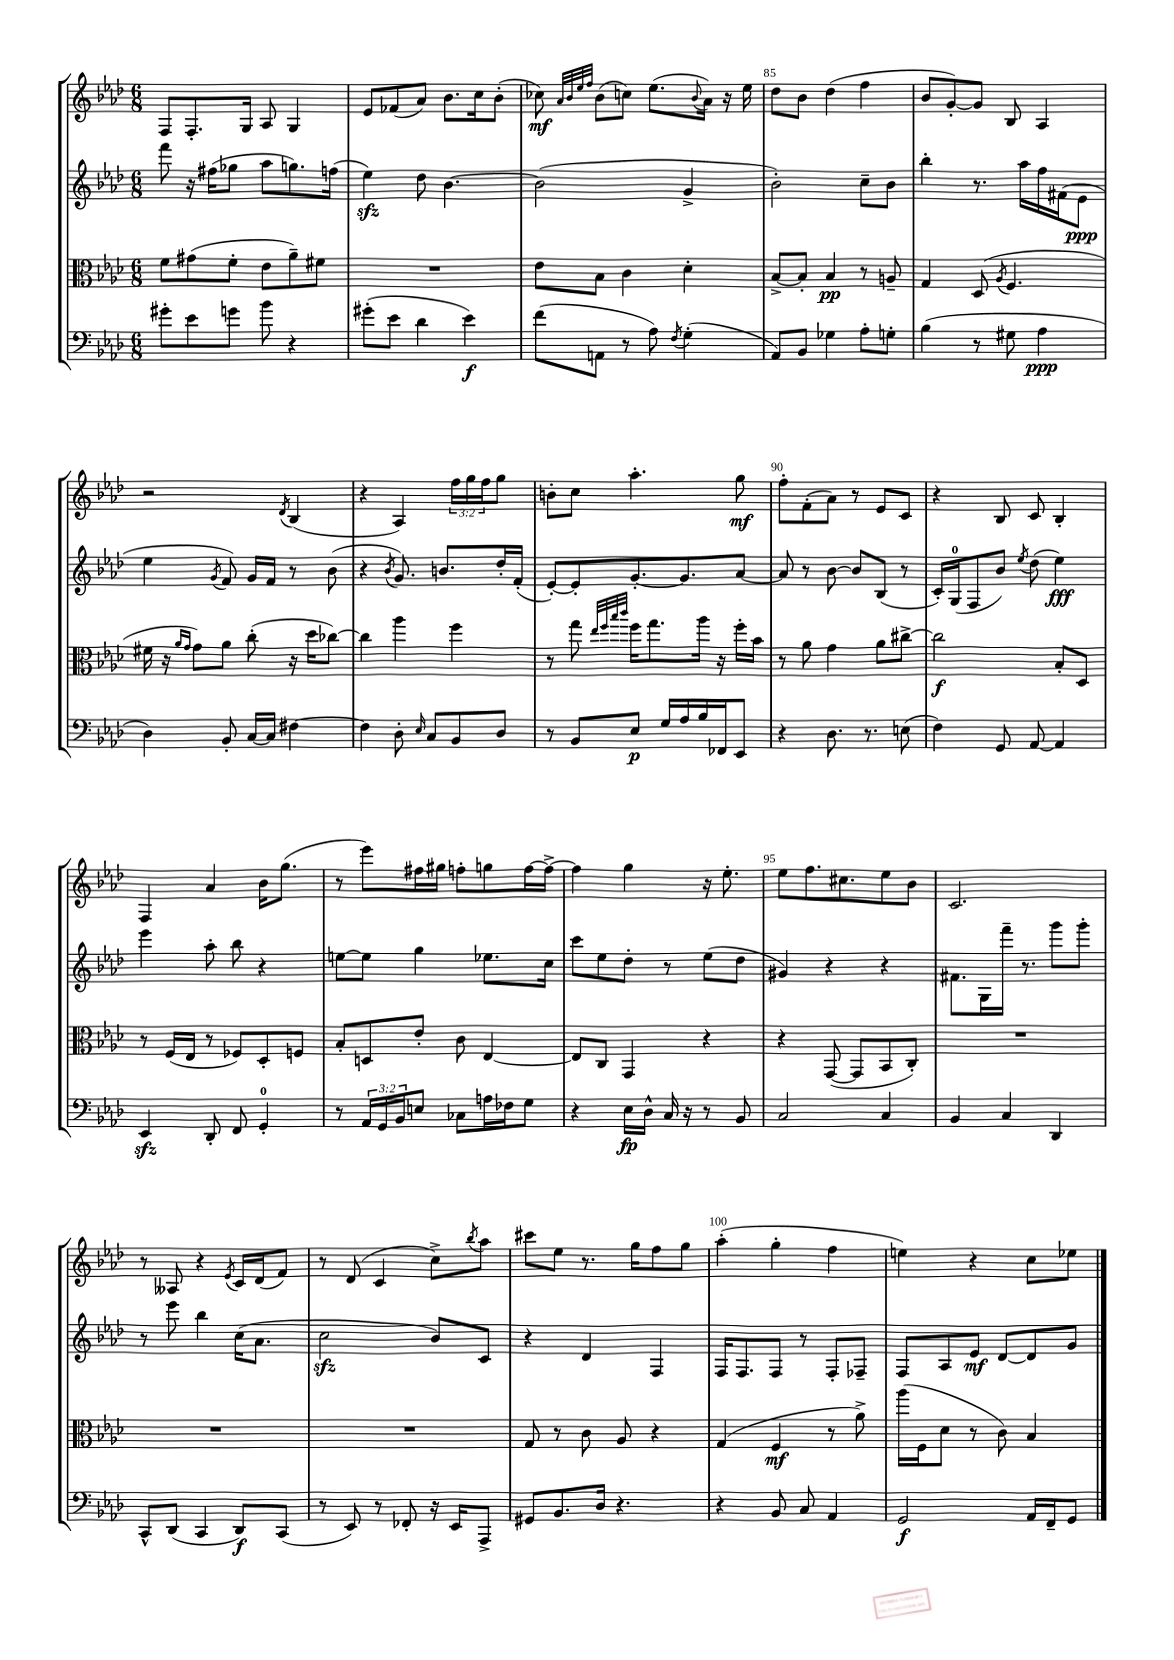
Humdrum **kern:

**kern	**kern	**kern	**kern
*staff4	*staff3	*staff2	*staff1
*clefF4	*clefC3	*clefG2	*clefG2
*k[b-e-a-d-]	*k[b-e-a-d-]	*k[b-e-a-d-]	*k[b-e-a-d-]
*M6/8	*M6/8	*M6/8	*M6/8
8g#'\L	8f\L	8fff\	8F/L
8e-\	(8g#\	16r	8.F'/
.	.	(16ff#\LK	.
8g\J	8f'\J	8gg-\J	.
.	.	.	16G/Jk
8b-\	8e-\L	8aa-\L	8A-/
4r	8a-~\)	8.gg\)	4G/
.	8f#\J	.	.
.	.	(16ff\Jk	.
=	=	=	=
(8g#'\L	2.r	4ee-\)	8e-/L
8e-\J	.	.	(8f-/
4d-\	.	8dd-\	8a-/J)
.	.	[4.b-\	8.b-\L
4e-\)	.	.	.
.	.	.	16cc\k
.	.	.	(8b-'\J
=	=	=	=
(8f\L	8e-\L	(2b-\]	8cc-\)
.	.	.	32qqa-/LLL
.	.	.	32qqb-/
.	.	.	32qqee-/
.	.	.	32qqff/JJJ
8AA\J	8B-\J	.	(8b-\L
8r	4c\	.	8cc\J)
8A-\)	.	.	(8.ee-\L
8qF/	.	.	.
(4G'\	4d-'\	4g^/	.
.	.	.	8qqb-/
.	.	.	16a-\Jk)
.	.	.	16r
.	.	.	16ee-\
=	=	=	=
8AA-/L)	[8B-^/L	2b-'\)	8dd-\L
8BB-/J	8B-'/]J	.	8b-\J
4G-\	4B-/	.	(4dd-\
8A-'\L	8r	8cc~\L	4ff\
8G'\J	8A~/	8b-\J	.
=	=	=	=
(4B-\	4G/	4bb-'\	8b-/L
.	.	.	[8g'/)
8r	(8D-/	8.r	8g/]J
.	8qA-/	.	.
8G#\	4.F/	.	8B-/
.	.	16aa-\LL	.
4A-\	.	16ff\	4A-/
.	.	(16f#\J	.
.	.	8e-\J	.
=	=	=	=
4D-\)	16f#\	4ee-\	2r
.	16r	.	.
.	16qqa-/LL	.	.
.	16qqg/JJ	.	.
.	8g\L)	.	.
.	.	8qg/	.
8BB-'/	8a-\J	8f/)	.
[16C/LL	(8cc'\	16g/LL	.
16C/]JJ	.	16f/JJ	.
.	.	.	8qd-/
[4F#\	16r	8r	(4B-/
.	16dd-\LK	.	.
.	[8cc-\J)	(8b-\	.
=	=	=	=
4F#\]	4cc-\]	4r	4r
.	.	8qb-/	.
8D-'\	4aa-\	8.g/)	4A-/)
16qqE-/	.	.	.
8C/L	.	.	.
.	.	8.b/L	.
8BB-/	4ff\	.	24ff\LL
.	.	.	24gg\
.	.	.	24ff\J
8D-/J	.	16dd-'/L	8gg\J
.	.	(16f'/JJ	.
=	=	=	=
8r	8r	[8e-'/L)	8b'\L
8BB-/L	8gg\	8e-'/]	8cc\J
.	32qqee-/LLL	.	.
.	32qqff/	.	.
.	32qqbb-/	.	.
.	32qqccc/JJJ	.	.
8E-/J	16ff\LK	[8.g'/	4.aa-'\
.	8.gg\	.	.
16G/LL	.	.	.
16A-/	.	8.g/]	.
16B-/	16aa-\Jk	.	.
16FF-/J	16r	.	.
8EE-/J	16ff'\LL	[8a-/J	8gg\
.	16b-\JJ	.	.
=	=	=	=
4r	8r	8a-/]	8ff'\L
.	8a-\	8r	(8f'\
8.D-\	4g\	[8b-\	8a-\J)
.	.	8b-/]L	8r
8.r	.	.	.
.	8a-\L	(8B-/J	8e-/L
(8E\	[8cc#^\J	8r	8c/J
=	=	=	=
4F\)	2cc#\]	16c'/LL)	4r
.	.	(16G/J	.
.	.	8F/	.
8GG/	.	8b-/J)	8B-/
.	.	8qee-/	.
[8AA-/	.	(8dd-\	8c/
4AA-/]	8B-'/L	4ee-\)	4B-'/
.	8D-/J	.	.
=	=	=	=
4EE-/	8r	4eee-\	4F/
.	(16F/LL	.	.
.	16E-/JJ	.	.
8DD-'/	8r	8aa-'\	4a-/
8FF/	8F-/L)	8bb-\	.
4GG'/	8D-'/	4r	16b-\LK
.	.	.	(8.gg\J
.	8F/J	.	.
=	=	=	=
8r	8B-'/L	[8ee\L	8r
24AA-/LL	8D/	8ee\]J	8eee-\L)
24GG/	.	.	.
24BB-/J	.	.	.
8E/J	8e-'/J	4gg\	16ff#\L
.	.	.	16gg#\JJ
8C-\L	8c\	.	8ff'\L
16A\L	[4E-/	8.ee-\L	8gg\
16F-\J	.	.	.
8G\J	.	.	[16ff\L
.	.	16cc\Jk	16ff^\_JJ
=	=	=	=
4r	8E-/]L	8ccc\L	4ff\]
.	8C/J	8ee-\	.
16E-\LL	4GG/	8dd-'\J	4gg\
16D-^^\JJ	.	.	.
16C/	.	8r	.
16r	.	.	.
8r	4r	(8ee-\L	16r
.	.	.	8.ee-'\
8BB-/	.	8dd-\J	.
=	=	=	=
2C/	4r	4g#/)	8ee-\L
.	.	.	8.ff\
.	([8GG/	4r	.
.	.	.	8.cc#\
.	8GG/]L	.	.
4C/	8BB-/	4r	8ee-\
.	8C'/J)	.	8b-\J
=	=	=	=
4BB-/	2.r	8.f#\L	2.c/
.	.	16G\L	.
4C/	.	16fff~\JJ	.
.	.	8.r	.
4DD-/	.	8ggg\L	.
.	.	8ggg'\J	.
=	=	=	=
8CC^^/L	2.r	8r	8r
(8DD-/J	.	8eee-\	8A--/
4CC/	.	4bb-\	4r
.	.	.	8qe-/
8DD-/L)	.	(16cc\LK	16c/LL
.	.	8.a-\J	(16d-/J
(8CC/J	.	.	8f/J)
=	=	=	=
8r	2.r	2cc\	8r
8EE-/)	.	.	(8d-/
8r	.	.	4c/
8FF-'/	.	.	.
16r	.	8b-/L)	8cc^\L)
16EE-/LK	.	.	.
.	.	.	8qbb-/
8AAA-^/J	.	8c/J	8aa-\J
=	=	=	=
8GG#/L	8G/	4r	8ccc#\L
8.BB-/	8r	.	8ee-\J
.	8c\	4d-/	8.r
16D-/Jk	.	.	.
4.r	8A-/	.	.
.	.	.	16gg\LK
.	4r	4F/	8ff\
.	.	.	8gg\J
=	=	=	=
4r	(4G/	16F/LK	(4aa-'\
.	.	8.F/	.
8BB-/	4F/	8F/J	4gg'\
8C/	.	8r	.
4AA-/	8r	8F'/L	4ff\
.	8a-^\)	8F-~/J	.
=	=	=	=
2GG/	(16aa-\LL	8F/L	4ee\)
.	16F\J	.	.
.	8d-\J	8A-/	.
.	8r	8e-/J	4r
.	8c\)	[8d-/L	.
16AA-/LL	4B-/	8d-/]	8cc\L
16FF~/J	.	.	.
8GG/J	.	8g/J	8ee-\J
==	==	==	==
*-	*-	*-	*-
